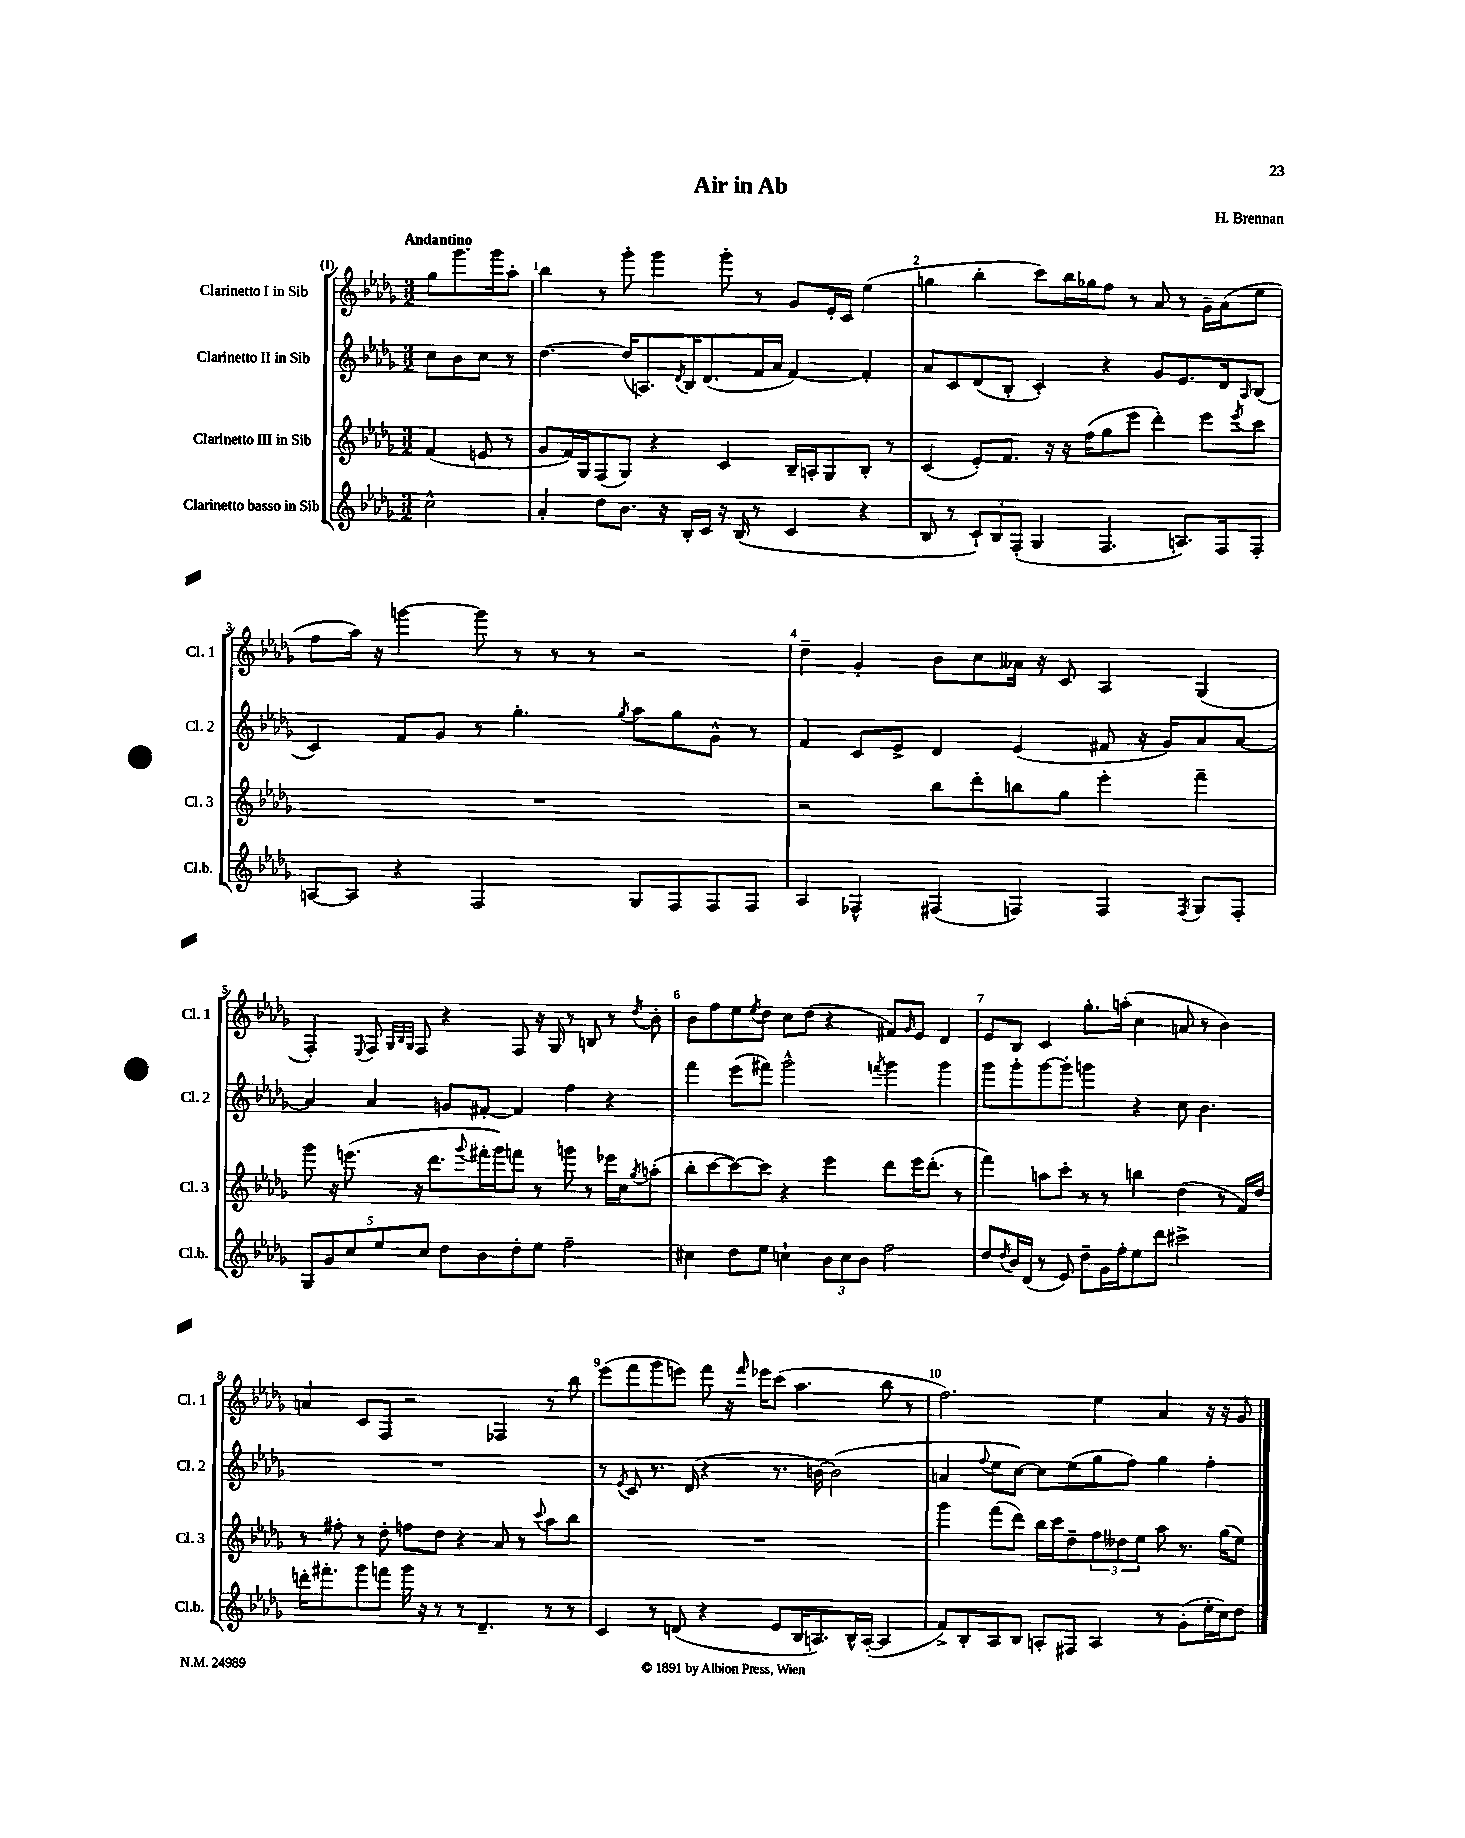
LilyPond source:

\header { title = "Air in Ab" composer = "H. Brennan" }
<<
\new StaffGroup <<
\new Staff = "s0" \with { instrumentName = "Clarinetto I in Sib" shortInstrumentName = "Cl. 1" } {
    \clef treble \key des \major \numericTimeSignature \time 3/2 \partial 2 \tempo "Andantino"
    ges''8 ges'''8. ges'''16 aes''8-. |
    bes''4 r8 ges'''8-. ges'''4 ges'''8-. r8 ges'8 ees'16-. c'16 ees''4( |
    g''4 bes''4-. c'''8) bes''16 ges''16 f''8 r8 aes'8 r8 ges'16-- aes'16( ees''8 |
    f''8 aes''16) r16 g'''4~ g'''8 r8 r8 r8 r2 |
    des''4-- ges'4-. bes'8 c''8 aeses'16 r16 c'8 aes4 ges4( |
    f4-.) \appoggiatura { ees8 } f8 \grace { ges32 bes32 ges32 } f8 r4 f8 r16 ges16 r8 b8 r8 \acciaccatura { des''8 } bes'8-. |
    bes'8 f''8 ees''8 \acciaccatura { ees''8 } des''8 c''8 des''8( r4 fis'8) \grace { ges'16 } ees'8 des'4 |
    ees'8 bes8 c'4 ges''8.-. a''16-.( c''4 a'8 r8 bes'4) |
    a'4 c'8 f8 r2 fes4 r8 bes''8 |
    ees'''8( f'''8 ges'''8 e'''8) f'''8 r16 \grace { f'''16 } ees'''16 c'''8( aes''4. bes''8 r8 |
    f''2.) ees''4 aes'4 r16 r16 ges'8 \bar "|." |
}
\new Staff = "s1" \with { instrumentName = "Clarinetto II in Sib" shortInstrumentName = "Cl. 2" } {
    \clef treble \key des \major \numericTimeSignature \time 3/2 \partial 2
    c''8 bes'8 c''8 r8 |
    des''4.~ des''16( a8.) \acciaccatura { des'8 } bes16 des'8.( f'16 aes'16 f'4~) f'4-. |
    aes'8 c'8 des'8( bes8-. c'4-.) r4 ges'8 ees'8. des'16 \grace { aes16 } bes8( |
    c'4) f'8 ges'8 r8 ges''4.-. \acciaccatura { ges''8 } aes''8 ges''8 ges'8-^ r8 |
    f'4 c'8 ees'8-> des'4 ees'4( fis'8 r16 ges'16) aes'8 aes'8~ |
    aes'4 aes'4 g'8 fis'8~-. fis'4 f''4 r4 |
    f'''4 ees'''8( fis'''8) ges'''2-^ \acciaccatura { f'''8 } ges'''4 ges'''4 |
    ges'''8 ges'''8-. ges'''8~ ges'''8-. g'''4 r4 c''8 bes'4. |
    R1. |
    r8 \acciaccatura { ees'8 } c'8 r8. des'16( r4 r8. b'16~) b'2( |
    a'4 \appoggiatura { f''8 } ees''8 c''8~) c''8 ees''8( ges''8 f''8) ges''4 f''4-. \bar "|." |
}
\new Staff = "s2" \with { instrumentName = "Clarinetto III in Sib" shortInstrumentName = "Cl. 3" } {
    \clef treble \key des \major \numericTimeSignature \time 3/2 \partial 2
    f'4( e'8 r8 |
    ges'8 f'16) ges16 f8( ges8) r4 c'4 bes16-- a16-. ges8 bes8-. r8 |
    c'4( ees'8-.) f'8. r16 r16 f''16( ges''8 ees'''8 des'''4-.) ees'''8 \acciaccatura { ees'''8 } c'''8 |
    R1. |
    r2 bes''8 des'''8-. b''8 ges''8 ees'''4-. f'''4-- |
    ges'''8 r16 e'''8.( r16 des'''8. \appoggiatura { ges'''8 } fis'''16-. ges'''16) f'''8 r8 g'''8 r8 ees'''16 c''16 \acciaccatura { ges''8 } a''8-.( |
    bes''8-. c'''8~ c'''8~) c'''8 r4 ees'''4 des'''8 ees'''16 des'''8.-.( r8 |
    f'''4) a''8 c'''8-. r8 r8 b''4 des''4( r8 f'16) des''16 |
    r8 fis''8-. r8 des''8-. f''8 des''8 r4 aes'8 r8 \appoggiatura { c'''8 } aes''8 bes''8 |
    R1. |
    ges'''4 f'''8( des'''8) bes''16 c'''16 des''8-- \tuplet 3/2 { f''8 deses''8 ees''8 } aes''8 r8. ges''16( ees''8) \bar "|." |
}
\new Staff = "s3" \with { instrumentName = "Clarinetto basso in Sib" shortInstrumentName = "Cl.b." } {
    \clef treble \key des \major \numericTimeSignature \time 3/2 \partial 2
    c''2-^ |
    aes'4-. des''8 bes'8. r16 bes16-. c'16 r16 bes16( r8 c'4 r4 |
    bes8 r8 \tuplet 3/2 { c'8-!) bes8 f8-.( } ges4 f4. a8.) f16 f8-. |
    a8~ a8 r4 f2 ges8 f8 f8 f8 |
    aes4 fes4-^ fis4( f4) f4 \acciaccatura { f8 } ges8 f8-. |
    \tuplet 5/4 { ges8 ges'8 c''8 ees''8 c''8 } des''8 bes'8 des''8-. ees''8 f''2-- |
    cis''4 des''8 ees''8 c''4-! \tuplet 3/2 { bes'8 c''8 bes'8 } f''2 |
    des''8 \acciaccatura { des''8 } bes'16 des'16( r8 ees'8) des''8-- ges'16 f''16-. ees''8 des'''8 cis'''2-> |
    d'''16-. fis'''8.-. ges'''8 f'''8 ges'''16 r16 r8 r8 des'4.-- r8 r8 |
    c'4 r8 d'8( r4 ees'8 bes16 a8.) bes16-^ a16~-.( a4 |
    f'8->) bes8-. aes8 bes8 a8-. fis8 a4 r8 ges'8-.( ees''16-. c''16) des''8 \bar "|." |
}
>>
>>
\layout { \context { \Score \override BarNumber.break-visibility = ##(#f #t #t) barNumberVisibility = #all-bar-numbers-visible } }
